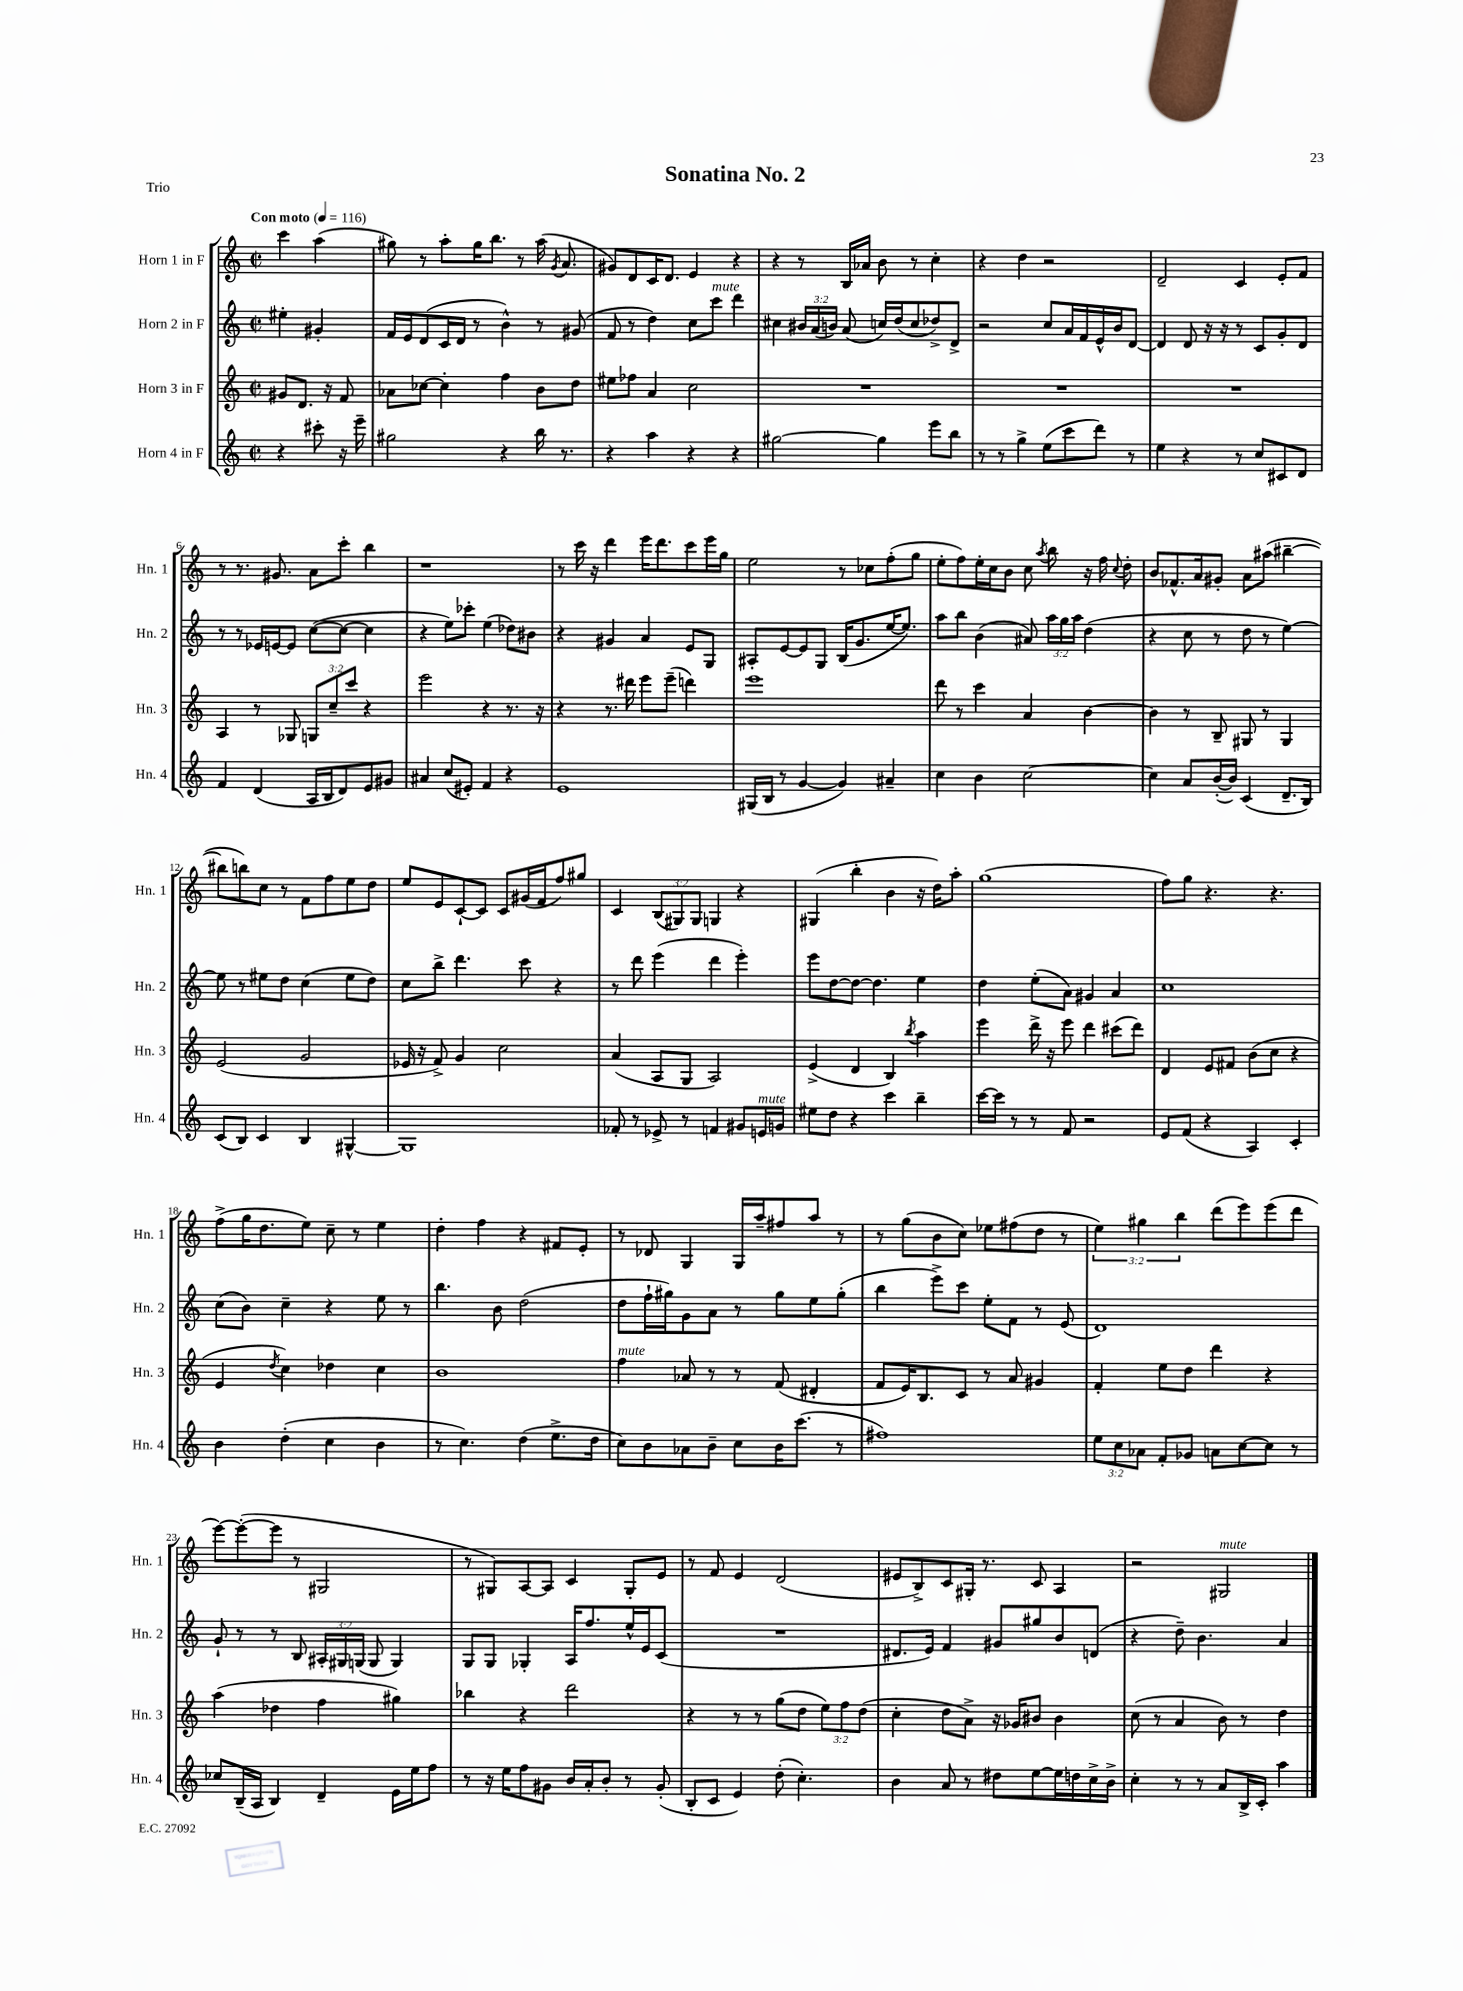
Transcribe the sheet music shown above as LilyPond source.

\header { title = "Sonatina No. 2" piece = "Trio" }
<<
\new StaffGroup <<
\new Staff = "s0" \with { instrumentName = "Horn 1 in F" shortInstrumentName = "Hn. 1" } {
    \clef treble \key c \major \defaultTimeSignature \time 2/2 \override Staff.TupletNumber.text = #tuplet-number::calc-fraction-text \partial 2 \tempo "Con moto" 4 = 116
    \autoBeamOff c'''4 a''4( |
    gis''8) r8 a''8[-. gis''16 b''8.] r8 a''16( \acciaccatura { g'8 } a'8. |
    gis'8[) d'8 c'16 d'8.] e'4 r4 |
    r4 r8 b16[ aes'16] b'8 r8 c''4-. |
    r4 d''4 r2 |
    d'2-- c'4 e'8[-. f'8] |
    r8 r8. gis'8. a'8[ c'''8]-. b''4 |
    r1 |
    r8 c'''16 r16 d'''4 e'''16[ d'''8. c'''8 e'''16 g''16] |
    e''2 r8 ces''8[ f''8-.( g''8] |
    e''8[-. f''8) e''16-. c''16 b'8] c''8 \acciaccatura { a''8 } b''8 r16 f''16 \appoggiatura { c''8 } d''8-. |
    b'8[ fes'8.-^ a'16 gis'8]-. a'8[ ais''8]( bis''4~-- |
    bis''8[ b''8) c''8] r8 f'8[ f''8 e''8 d''8] |
    e''8[ e'8 c'8~-! c'8] c'8[ gis'16( f'16 f''8) gis''8] |
    c'4 \tuplet 3/2 { b8[( gis8) gis8] } g4 r4 |
    gis4( b''4-. b'4 r16 d''16[) a''8]-. |
    g''1( |
    f''8[) g''8] r4. r4. |
    f''8[->( g''16 d''8. e''8]) c''8-- r8 e''4 |
    d''4-. f''4 r4 fis'8[ e'8]-. |
    r8 des'8 g4 g16[ a''16-- fis''8 a''8] r8 |
    r8 g''8[( b'8 c''8]) ees''8[ fis''8( d''8] r8 |
    \tuplet 3/2 { e''4) gis''4 b''4 } d'''8[( e'''8) e'''8( d'''8] |
    e'''8[~) e'''8~-.( e'''8] r8 gis2 |
    r8 gis8[) a8~ a8] c'4 gis8[-. e'8] |
    r8 f'8 e'4 d'2( |
    eis'8[ b8->) c'8 gis16]-. r8. c'8 a4 |
    r2 gis2^\markup { \italic "mute" } \bar "|." |
}
\new Staff = "s1" \with { instrumentName = "Horn 2 in F" shortInstrumentName = "Hn. 2" } {
    \clef treble \key c \major \defaultTimeSignature \time 2/2 \override Staff.TupletNumber.text = #tuplet-number::calc-fraction-text \partial 2
    \autoBeamOff eis''4-. gis'4-. |
    f'16[ e'16 d'8( c'16 d'16] r8 b'4-^) r8 gis'8( |
    f'8 r8 d''4) c''8[ c'''8]^\markup { \italic "mute" } d'''4 |
    cis''4 \tuplet 3/2 { bis'16[ a'16( b'16]) } a'8( c''16[) d''16( c''8 des''8->) d'8]-> |
    r2 c''8[ a'16 f'16 e'16-^ b'16 d'8]~ |
    d'4 d'8 r16 r16 r8 c'8[ g'8-. d'8] |
    r8 r8 ees'16[ e'16~ e'8] c''8[~( c''8]~ c''4 |
    r4 e''8[) ces'''8]-. e''4( des''8[) bis'8] |
    r4 gis'4 a'4 e'8[ g8] |
    ais8[-. e'8~ e'8 g8] b16[( g'8. e''16~ e''8.]) |
    a''8[ b''8] b'4( ais'8) \tuplet 3/2 { a''16[ g''16 a''16] } d''4( |
    r4 c''8 r8 d''8 r8 e''4~) |
    e''8 r8 eis''8[ d''8] c''4( eis''8[ d''8]) |
    c''8[ b''8]-> d'''4. c'''8 r4 |
    r8 d'''8 e'''4( d'''4 e'''4-.) |
    e'''8[ d''8~ d''8]~ d''4. e''4 |
    d''4 e''8[-.( a'8]) gis'4 a'4 |
    c''1 |
    c''8[( b'8]) c''4-- r4 e''8 r8 |
    b''4. b'8 d''2( |
    d''8[ f''16-! gis''16) g'8 a'8] r8 gis''8[ e''8 gis''8]-.( |
    b''4 e'''8[->) c'''8] e''8[-. f'8] r8 e'8( |
    d'1) |
    g'8-! r8 r8 b8 \tuplet 3/2 { ais16[-. gis16 g16]( } g8 g4) |
    g8[ g8] ges4-. a16[ f''8. e''16-^ e'16 c'8]( |
    R1 |
    dis'8.[ e'16]) f'4 gis'8[ gis''8 b'8 d'8]( |
    r4 d''8--) b'4. a'4 \bar "|." |
}
\new Staff = "s2" \with { instrumentName = "Horn 3 in F" shortInstrumentName = "Hn. 3" } {
    \clef treble \key c \major \defaultTimeSignature \time 2/2 \override Staff.TupletNumber.text = #tuplet-number::calc-fraction-text \partial 2
    \autoBeamOff gis'8[ d'8.] r16 f'8 |
    aes'8[ ces''8]~ ces''4-. f''4 b'8[ d''8] |
    eis''8[ fes''8] a'4 c''2 |
    R1 |
    R1 |
    R1 |
    a4 r8 ges8 \tuplet 3/2 { g8[ c''8-- c'''8] } r4 |
    e'''2 r4 r8. r16 |
    r4 r8. dis'''16 e'''8[ e'''8]--( d'''4) |
    e'''1 |
    d'''8 r8 c'''4 a'4 b'4~ |
    b'4 r8 b8-- gis8 r8 gis4 |
    e'2( g'2 |
    ees'16 r16 f'8->) g'4 c''2 |
    a'4( a8[ g8] a2) |
    e'4->( d'4 b4) \acciaccatura { b''8 } a''4 |
    e'''4 d'''16-> r16 e'''8 d'''4 cis'''8[( d'''8]) |
    d'4 e'8[ fis'8] b'8[( c''8] r4 |
    e'4 \acciaccatura { d''8 } c''4) des''4 c''4 |
    b'1 |
    f''4^\markup { \italic "mute" } aes'8 r8 r8 f'8( dis'4-. |
    f'8[ e'16) b8. c'8] r8 a'8 gis'4 |
    f'4-. e''8[ d''8] d'''4 r4 |
    a''4( des''4 f''4 gis''4) |
    bes''4 r4 d'''2 |
    r4 r8 r8 g''8[( d''8] \tuplet 3/2 { e''8[) f''8 d''8]( } |
    c''4-. d''8[ a'8]->) r16 ges'16[ bis'8] bis'4 |
    c''8( r8 a'4 b'8) r8 d''4 \bar "|." |
}
\new Staff = "s3" \with { instrumentName = "Horn 4 in F" shortInstrumentName = "Hn. 4" } {
    \clef treble \key c \major \defaultTimeSignature \time 2/2 \override Staff.TupletNumber.text = #tuplet-number::calc-fraction-text \partial 2
    \autoBeamOff r4 cis'''8-. r16 e'''16-- |
    gis''2 r4 b''16 r8. |
    r4 a''4 r4 r4 |
    gis''2~ gis''4 e'''8[ b''8] |
    r8 r8 g''4-> e''8[( c'''8 d'''8]) r8 |
    e''4 r4 r8 c''8[ cis'8 d'8] |
    f'4 d'4( a16[ b16 d'8) e'8 gis'8] |
    ais'4 c''8[( eis'8]-.) f'4 r4 |
    e'1 |
    gis16[( b16] r8 g'4~ g'4) ais'4-- |
    c''4 b'4 c''2~ |
    c''4 a'8[ b'16~-.( b'16]) c'4( d'8.[-- b16]) |
    c'8[( b8]) c'4 b4 gis4~-^ |
    gis1 |
    fes'8-. r8 ees'8-> r8 f'4 gis'8[ e'16^\markup { \italic "mute" } g'16] |
    eis''8[ d''8] r4 c'''4 b''4-- |
    c'''16[~ c'''16] r8 r8 f'8 r2 |
    e'8[ f'8]( r4 a4) c'4-. |
    b'4 d''4-.( c''4 b'4 |
    r8 c''4.) d''4( e''8.[-> d''16] |
    c''8[) b'8 aes'8 b'8]-- c''8[ b'16 c'''8.]( r8 |
    fis''1) |
    \tuplet 3/2 { e''8[ c''8 aes'8] } f'8[-. ges'8] a'8[ c''8~ c''8] r8 |
    ces''8[ b16--( a16] b4) d'4-- e'16[ e''16 f''8] |
    r8 r16 e''16[ f''8 gis'8] b'16[ a'16-. b'8]-. r8 gis'8-.( |
    b8[-. c'8] e'4) d''8-.( c''4.-.) |
    b'4 a'8 r8 dis''8[ e''8~ e''16 d''16 c''16-> b'16]-> |
    c''4-. r8 r8 a'8[ b16-> c'16]-. a''4 \bar "|." |
}
>>
>>
